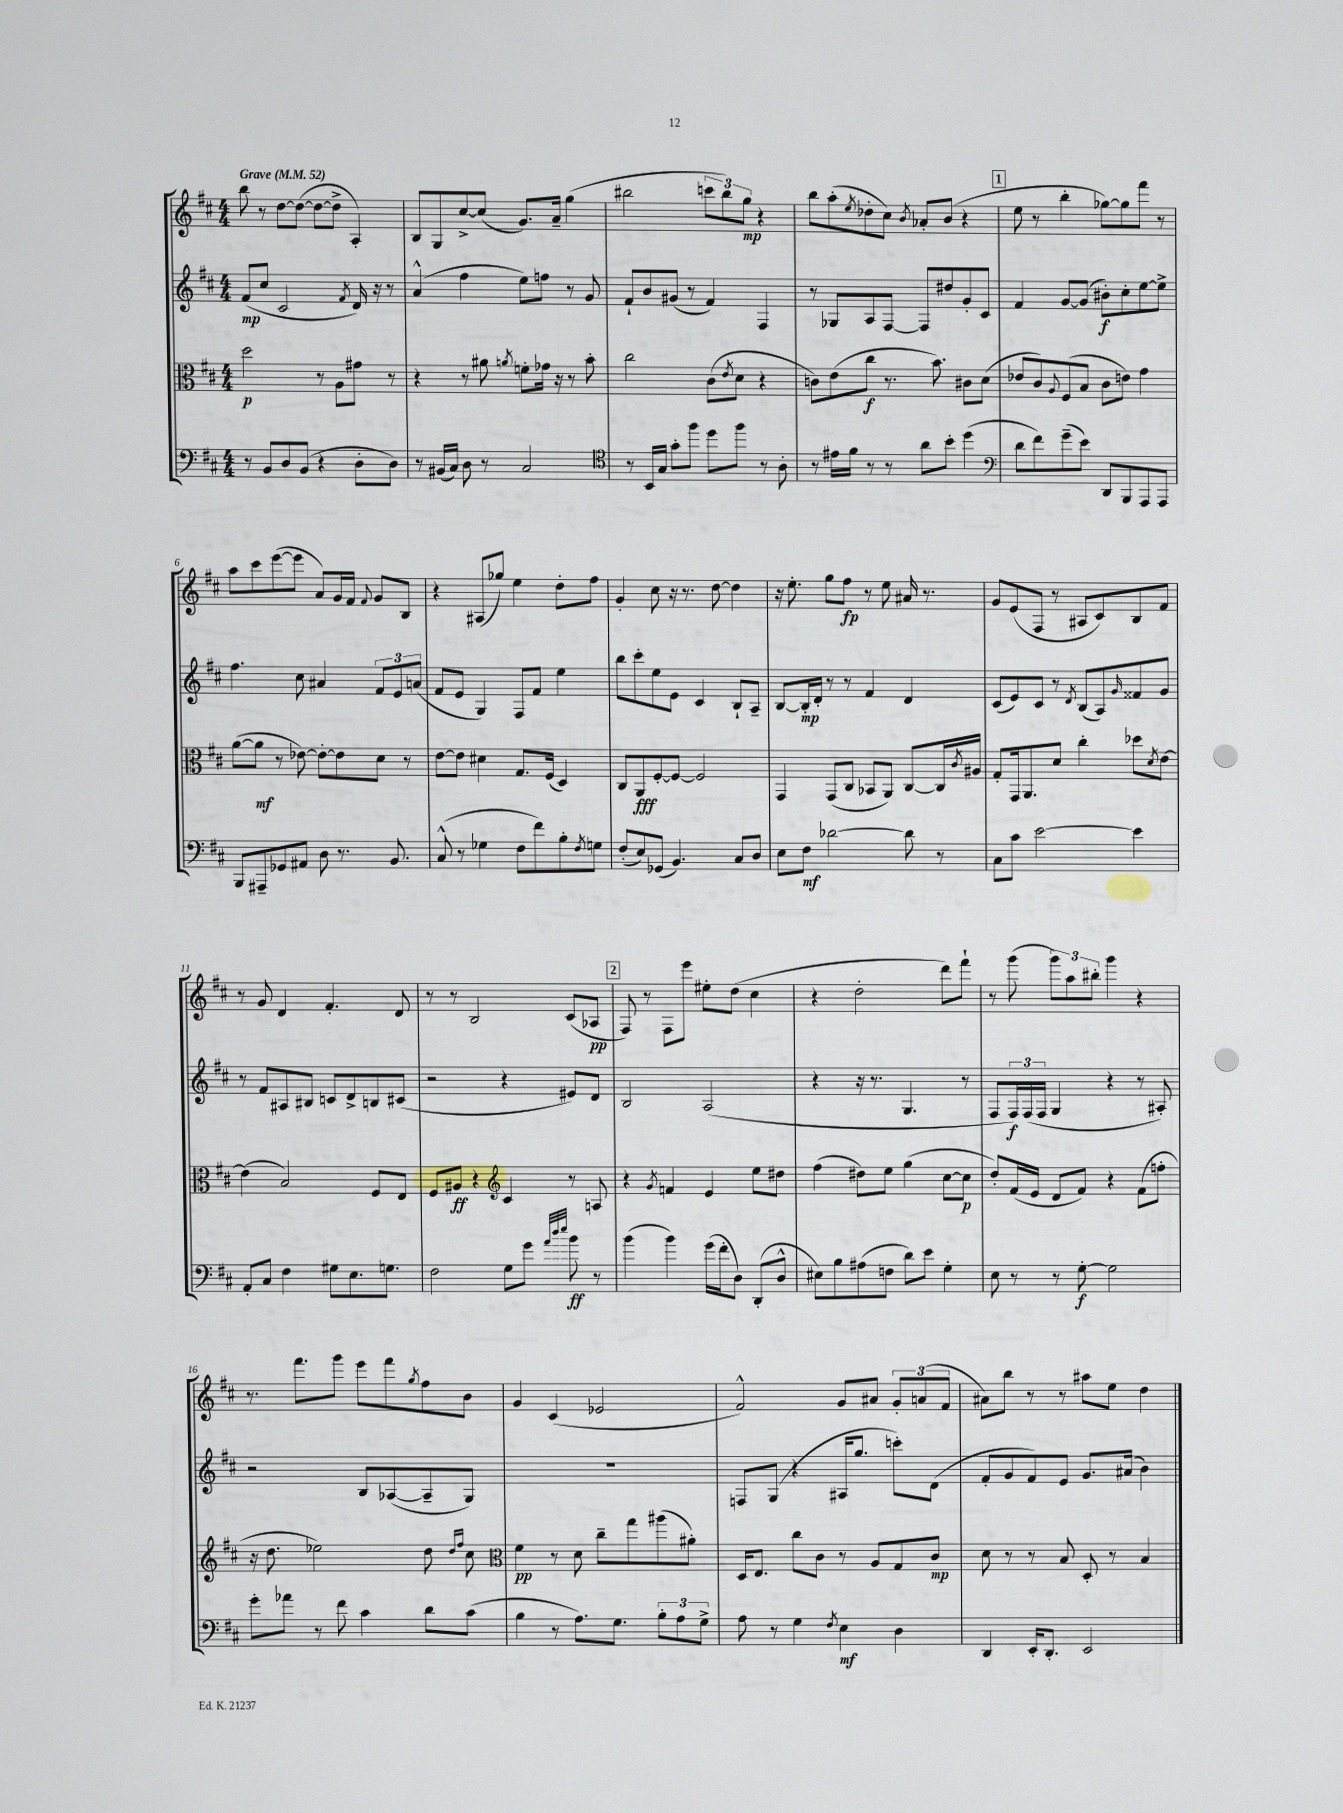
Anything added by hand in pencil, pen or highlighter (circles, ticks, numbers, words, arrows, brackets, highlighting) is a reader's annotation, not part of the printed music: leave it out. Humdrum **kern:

**kern	**kern	**kern	**kern
*staff4	*staff3	*staff2	*staff1
*clefF4	*clefC3	*clefG2	*clefG2
*k[f#c#]	*k[f#c#]	*k[f#c#]	*k[f#c#]
*M4/4	*M4/4	*M4/4	*M4/4
*MM52	*MM52	*MM52	*MM52
8r	2dd	(8f#	8bb
8BB	.	8cc#	8r
8D	.	2c#	[8dd
(8BB	.	.	(8dd_
4r	8r	.	8dd_
.	8A	.	8dd^]
.	.	8qf#	.
8D'	8g#	16d)	4A')
.	.	16r	.
8D)	8r	8r	.
=	=	=	=
8r	4r	(4a^^	8B
(16BB#	.	.	8G
16C#)	.	.	.
8D	8r	4ff#	[8cc#^
8r	8a#	.	(8cc#]
.	8qa	.	.
2C#	8f'	8ee)	8.g)
.	16g-	8ff	.
.	16r	.	16a~
.	8r	8r	(4gg
.	8b'	8g	.
=	=	=	=
*clefC4	*	*	*
8r	2cc#	8f#`	2bb#
16BB	.	8b	.
16G	.	.	.
8g'	.	(8g#	.
8ff#	.	8r	.
8dd	(8c#	4f#)	12ccc
.	.	.	12bb#)
.	8qe	.	.
8ff#	8d	.	.
.	.	.	12gg
8r	4r	4F#	4r
8A'	.	.	.
=	=	=	=
8r	8c)	8r	8bb
16e#	(8e	8G-	(8aa'
16f#	.	.	.
.	.	.	8qee
8r	8cc#	8A	8dd-'
8r	8.r	[8F#	8cc#)
.	.	.	8qb
8a	.	8F#]	8a-'
.	8.b)	.	.
8b'	.	8dd#	(8b
(4dd	8c#	8g'	4r
.	(8d	8c#	.
=	=	=	=
*clefF4	*	*	*
8d	8e-	4f#	8ee
8f#)	8c#)	.	8r
.	8qqA	.	.
(8g~	(8F#	[8g	4bb'
8e)	8B	(8g]	.
8DD	8c#	8b#')	[8gg-)
8BBB	8e)	8cc#'	8gg-]
8AAA	4g	[8ee	8fff#
8AAA	.	8ee^]	8r
=	=	=	=
8BBB	([8a	4.ff#	8aa
8AAA#~	8a]	.	8ccc#
8GG-	8r	.	([8eee
8AA#	[8e-)	8cc#	8eee]
8D	8e-'_	4a#	8a)
8.r	8e-]	.	16g
.	.	.	16f#
.	.	.	8qqf#
.	8d	12f#	8g
8.BB	.	.	.
.	.	12e	.
.	8r	.	8B
.	.	(12a	.
=	=	=	=
(8C#^^	[8e	8f#	4r
8r	8e]	8e	.
4G-	4d#	4G)	(8A#
.	.	.	8gg-)
8F#	8.G	8F#	4ee
8f#)	.	8f#	.
.	(16F#	.	.
8B'	4D)	4ee	8dd'
8qF#	.	.	.
8G	.	.	8ff#
=	=	=	=
(8F#'	8C#	8bb	4g'
8E)	8AA	8ccc#'	.
(8GG-	[8F#'	8ee	8cc#
4.BB)	8F#_	8e	16r
.	.	.	8.r
.	2F#]	4c#	.
.	.	.	[8dd
8C#	.	8B`	4dd]
8D	.	8A~	.
=	=	=	=
8E	4GG	[8B	16r
.	.	.	8.ee'
8F#	.	16B']	.
.	.	16d'	.
[2d-	(8GG	8r	8gg
.	8C#	8r	8ff#
.	8BB-	4f#	8r
.	8AA)	.	8ee
8d-]	[8C#	4d	16a#
.	.	.	8.r
8r	16C#]	.	.
.	8qc#	.	.
.	16A#	.	.
=	=	=	=
8C#	8G'	(8c#	8g
8c#	16GG	8e)	(8e
.	8.AA	.	.
[2e	.	8c#	8F#
.	8d	8r	8r
.	.	8qd	.
.	4cc#'	(8B	8A#
.	.	8A)	8c#)
.	.	16qqg	.
4e]	8dd-	8f##	8B
.	8qd	.	.
.	[8e	8g	8f#
=	=	=	=
8AA'	(4e]	8r	8r
8C#	.	8f#	8g
4F#	2B)	8A#	4d
.	.	8B#	.
8G#	.	8c	4.f#'
8.E	.	8d^	.
.	8F#	8B	.
8.G	.	.	.
.	8E	(8c#	8d
=	=	=	=
2F#	8F#	2r	8r
.	8A#	.	8r
.	4r	.	2B
*	*clefG2	*	*
8G	4c#	4r	.
8g	.	.	.
32qqa	.	.	.
32qqdd	.	.	.
32qqee	.	.	.
8b	8r	8e#)	(8c#
8r	8A	8d	8A-
=	=	=	=
(4b	4r	2B	8F#)
.	.	.	8r
.	8qg	.	.
4b)	4f	.	8F#
.	.	.	8eee
(16g	4e	(2A	8ee#'
16f#'	.	.	.
8D)	.	.	(8dd
(8DD'	8ee	.	4cc#
8D^^	8dd#	.	.
=	=	=	=
8E#)	(4ff#	4r	4r
8B	.	.	.
(8A#	8dd#)	16r	2dd'
.	.	8.r	.
8F	8ee	.	.
8d)	(4gg	4.G	.
8e	.	.	.
4G'	[8cc#	.	8ddd)
.	8cc#]	8r	8fff#`
=	=	=	=
8E	8dd')	8F#	8r
8r	(16f#	24F#)	(8ggg
.	.	(24F#	.
.	16e	.	.
.	.	24F#	.
8r	8d	4G	12ggg)
.	.	.	12aa
[8G'	8f#)	.	.
.	.	.	12bb#'
2G]	4r	4r	4ggg
.	(8f#	8r	4r
.	8ff'	8A#')	.
=	=	=	=
8g'	16r	2r	8.r
.	8.dd	.	.
8a-	.	.	.
.	.	.	8.fff#
8r	2ee-)	.	.
8f#	.	.	8ggg
4c#	.	8B	8eee
.	.	([8A-	8fff#
.	.	.	8qgg
8d	8dd	8A-~]	8ff#
.	16qqdd	.	.
.	16qqff#	.	.
(8c#	8cc#	8G)	8b
=	=	=	=
*	*clefC3	*	*
4B	4f#	1r	4g
8r	8r	.	(4c#
8.A)	8d	.	.
.	8cc#~	.	2e-
8.G	.	.	.
.	8gg	.	.
12B'	(8aa#	.	.
12A	.	.	.
.	8a#')	.	.
12G^	.	.	.
=	=	=	=
8A	16D	8F	2f#^^)
.	8.E	.	.
8r	.	(8G	.
4G	8cc#	4r	.
.	8c#	.	.
8qF#	.	.	.
4E	8r	16A#	8g
.	.	8.gg	.
.	8A	.	8a#
4D	8G	8ccc')	12g'
.	.	.	(12a
.	8c#	(8d	.
.	.	.	12f#
=	=	=	=
4DD	8d	8f#'	8a#)
.	8r	8g	8bb
16EE'	8r	8f#)	8r
8.DD'	.	.	.
.	8B	8e	8r
2EE	8D'	8.g	8aa#
.	8r	.	8ee
.	.	(16a#	.
.	4B	4b)	4dd
==	==	==	==
*-	*-	*-	*-
